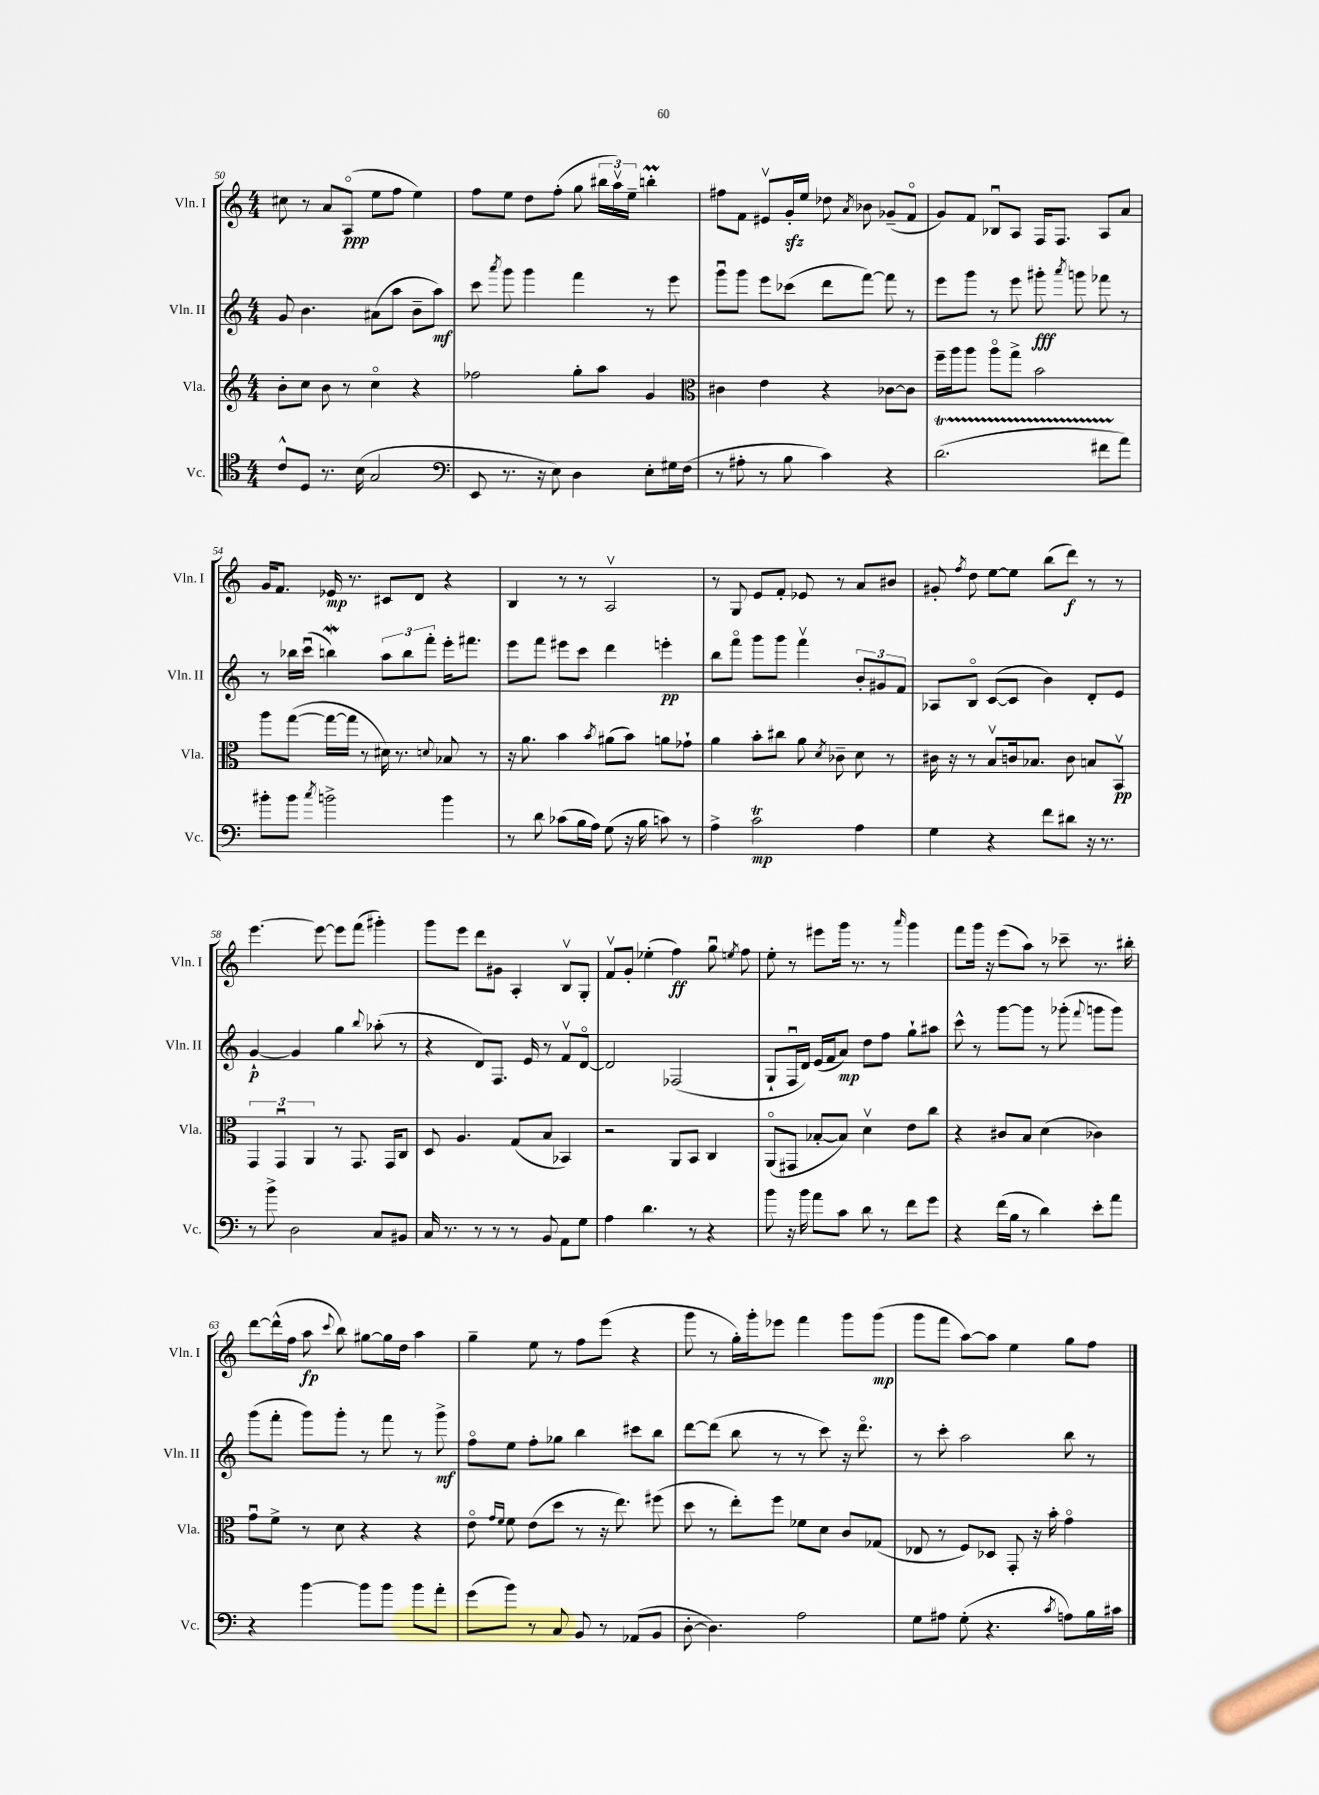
<<
\new StaffGroup <<
\new Staff = "s0" \with { instrumentName = "Vln. I" shortInstrumentName = "Vln. I" } {
    \clef treble \key c \major \numericTimeSignature \time 4/4
    \autoBeamOff cis''8 r8 a'8[ a8]\flageolet\ppp( e''8[ f''8] e''4) |
    f''8[ e''8] d''8[ f''8]-.( g''8 \tuplet 3/2 { bis''16[ a''16\upbow) e''16]-- } b''4-.\prall |
    fis''8[ f'8] eis'8[\upbow g'16-.\sfz e''16] des''8 \acciaccatura { a'8 } bes'8 ges'8[--( f'8]\flageolet |
    g'8[) f'8] bes8[\downbow a8] f16[ f8.] a8[ a'8] |
    g'16[ f'8.] ees'16\mp r8. cis'8[ d'8] r4 |
    b4 r8 r8 a2\upbow |
    r8 g8 e'8[ f'8]-. ees'8 r8 a'8[ bis'8] |
    gis'8-. \acciaccatura { f''8 } d''8 e''8[~ e''8] b''8[( d'''8]\f) r8 r8 |
    e'''4.~ e'''8~ e'''8[ f'''8]( gis'''4-.) |
    g'''8[ e'''8] d'''8[ gis'8] a4-. b8[\upbow g8]-. |
    f'8[\upbow g'8]-. ees''4-.( f''4\ff) g''8\downbow \acciaccatura { e''8 } f''8 |
    e''8-. r8 eis'''8[ g'''16] r8. r8 \grace { a'''16 } g'''4 |
    f'''8[ g'''16] r16 e'''8[( a''8]) r8 ces'''8-- r8. bis''16-. |
    d'''8[~ d'''16-^( f''16] a''8\fp \appoggiatura { c'''8 } b''8) gis''8[~ gis''16 d''16] a''4 |
    g''4-- e''8 r8 f''8[ e'''8]( r4 |
    g'''8 r8 g''16[-.) g'''16-. ees'''8] f'''4 g'''8[ g'''8]\mp( |
    g'''8[ f'''8] a''8[~) a''8] e''4 g''8[ f''8] \bar "|." |
}
\new Staff = "s1" \with { instrumentName = "Vln. II" shortInstrumentName = "Vln. II" } {
    \clef treble \key c \major \numericTimeSignature \time 4/4
    \autoBeamOff g'8 b'4. ais'8[( a''8] b'8[-- a''8]\mf) |
    c'''8 \acciaccatura { a'''8 } g'''8 g'''4 f'''4 r8 e'''8 |
    g'''8[\downbow g'''8] e'''8[ ces'''8]( d'''8[ f'''8]~) f'''8 r8 |
    e'''8[ g'''8] r8 e'''8 gis'''8-.\fff \acciaccatura { a'''8 } g'''8 fes'''8 r8 |
    r8 bes''16[ c'''16]\downbow( b''4\mordent) \tuplet 3/2 { a''8[ b''8 f'''8]-. } e'''16[-. fis'''8.] |
    e'''8[ f'''8] eis'''8[ c'''8] d'''4 e'''4-.\pp |
    b''8[ f'''8]\flageolet g'''8[ g'''8] f'''4\upbow \tuplet 3/2 { b'8[-. gis'8 f'8] } |
    aes8[ b8]\flageolet c'8[~( c'8] b'4) d'8[-. e'8] |
    g'4~-!\p g'4 g''4 \appoggiatura { b''8 } aes''8-.( r8 |
    r4 d'8[) f8.] e'16 r8 f'8[\upbow d'8]~\flageolet |
    d'2 fes2( |
    g8[-! f16\downbow d'16]) e'16[( f'16 a'8]\mp) d''8[ f''8] g''8[-! ais''8] |
    c'''8-^ r8 g'''8[~ g'''8] r8 ges'''8-.( \appoggiatura { f'''8 } g'''8[ g'''8]) |
    g'''8[( f'''8]-. g'''8[) g'''8]-. r8 f'''8 r8 g'''8->\mf |
    f''8[\flageolet e''8] f''8[-. ges''8] b''4 cis'''8[ b''8] |
    d'''8[~ d'''8]( b''8 r8 r8 c'''8) r16 d'''8.\flageolet |
    r8 c'''8-. a''2 b''8 r8 \bar "|." |
}
\new Staff = "s2" \with { instrumentName = "Vla." shortInstrumentName = "Vla." } {
    \clef treble \key c \major \numericTimeSignature \time 4/4
    \autoBeamOff b'8[-. c''8] b'8 r8 c''4\flageolet r4 |
    fes''2 g''8[-. a''8] g'4 |
    \clef alto cis'4 e'4 r4 ces'8[~ ces'8] |
    f''16[-- a''16 a''8] a''8[\flageolet g''8]-> b'2 |
    a''8[ g''8]~( g''16[~ g''16] r8 dis'16) r8. \appoggiatura { d'8 } bes8 r8 |
    r16 a'8. b'4 \acciaccatura { b'8 } ais'8[( b'8]) a'8[ ges'8]-! |
    a'4 b'8[-. cis''8] a'8 \acciaccatura { d'8 } ces'8-- d'8 r8 |
    cis'16 r16 r8 b8[\upbow c'16 bes8.] c'8 b8[ b,8]\upbow\pp |
    \tuplet 3/2 { g,4 g,4\downbow a,4 } r8 g,8. g,16[ c8] |
    d8 a4. g8[( b8] bes,4) |
    r2 a,8[ b,8] c4 |
    a,8[\flageolet( gis,8] bes8[~-. bes8]) d'4\upbow e'8[ c''8] |
    r4 cis'8[ b8] d'4( ces'4) |
    g'8[\downbow f'8]-> r8 d'8 r4 r4 |
    e'8\flageolet \grace { g'16[ f'16] } f'8 e'8[( d''8] r8 r16 e''8.) fis''8( |
    d''8 r8 e''8[-.) f''8] fes'8[ d'8] c'8[ ges8]( |
    ees8 r8 f8[) des8] g,8-. r16 b'16-. g'4\flageolet \bar "|." |
}
\new Staff = "s3" \with { instrumentName = "Vc." shortInstrumentName = "Vc." } {
    \clef tenor \key c \major \numericTimeSignature \time 4/4
    \autoBeamOff c'8[-^ d8] r8. b16( g2 |
    \clef bass e,8 r8. r16 e8) d4 e8[-. gis16 f16]( |
    r8 ais8-. r8 b8 c'4) r4 |
    d'2.\startTrillSpan( fis'8[ a'8]\stopTrillSpan) |
    bis'8[-. bis'8] \acciaccatura { c''8 } b'2-> b'4 |
    r8 d'8 ces'8[( b16 a16]) g8( r16 b16 c'8) r8 |
    a4-> c'2\trill\mp a4 |
    g4 r4 f'8[ dis'8] r16 r8. |
    r8 b'8-> d2 c8[ bis,8] |
    c16 r8. r8 r8 r8 b,8 a,8[ g8] |
    a4 d'4. r8 r4 |
    b'8 r16 b'16 a'8[ c'8] d'8 r8 f'8[ g'8] |
    r4 f'16[( b16] r8 d'4) e'8[-. a'8] |
    r4 b'4~ b'8[ b'8] b'8[ a'8]-. |
    g'8[( b'8]) r8 c8 b,8 r8 aes,8[( b,8] |
    d8~-. d4.) a2 |
    g8[ ais8] g8-.( r4. \acciaccatura { c'8 } a8[) b16 cis'16] \bar "|." |
}
>>
>>
\layout { \context { \Score currentBarNumber = #50 } }
